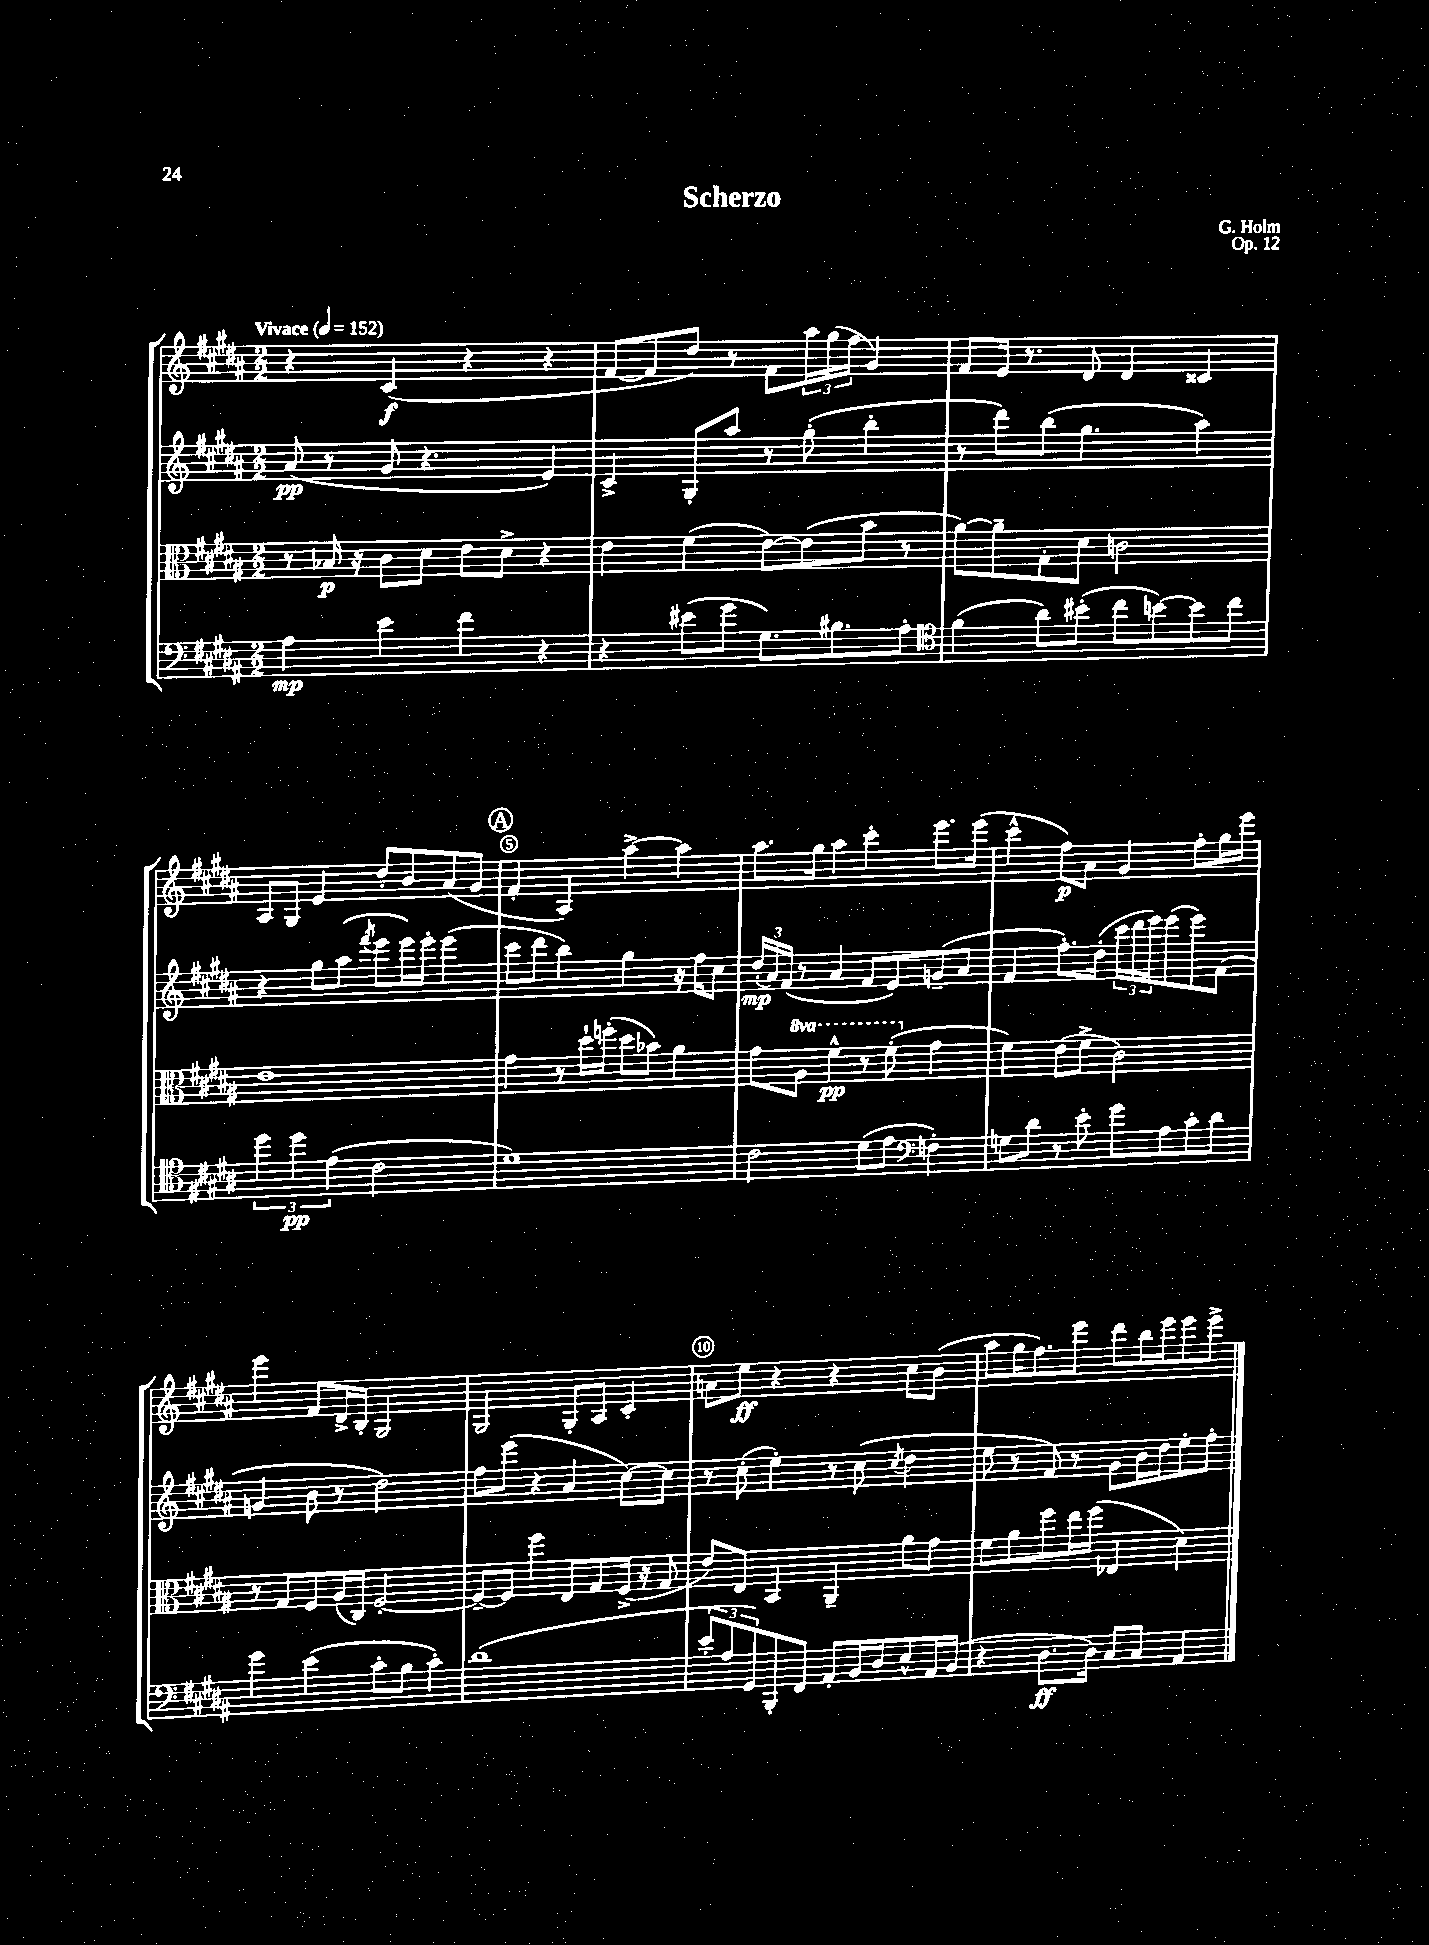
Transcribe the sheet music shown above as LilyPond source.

\header { title = "Scherzo" composer = "G. Holm" opus = "Op. 12" }
<<
\new StaffGroup <<
\new Staff = "s0" {
    \clef treble \key b \major \numericTimeSignature \time 2/2 \tempo "Vivace" 4 = 152
    r4 cis'4\f( r4 r4 |
    fis'8~ fis'8 dis''8) r8 fis'8 \tuplet 3/2 { ais''16 gis''16( fis''16 } gis'4) |
    fis'8 e'16 r8. dis'8 dis'4 cisis'4 |
    ais8 gis8 e'4 dis''8-. b'8 ais'8( gis'8 |
    \mark \markup { \circle "A" } fis'4-. ais4) ais''4~-> ais''4 |
    ais''8. gis''16 ais''4 cis'''4-. e'''8. e'''16( |
    cis'''4-^ fis''8\p) ais'8 gis'4 fis''8-. gis''16 e'''16 |
    e'''4 fis'8 dis'16-> b16-. gis2 |
    gis2 gis8-. ais8 cis'4-. |
    a'8 e''8\ff r4 r4 cis''8 b'8( |
    ais''8 gis''16 fis''8.) e'''8 dis'''8 b''16 e'''16 e'''8 e'''8-> \bar "|." |
}
\new Staff = "s1" {
    \clef treble \key b \major \numericTimeSignature \time 2/2
    ais'8\pp( r8 gis'8 r4. e'4) |
    cis'4-> gis8-. ais''8 r8 gis''8-.( b''4-. |
    r8 dis'''8) b''8( gis''4. ais''4) |
    r4 gis''8 ais''8( \acciaccatura { fis'''8 } e'''8 e'''16) e'''16-. e'''4( |
    \mark \markup { \circle "A" } cis'''8 dis'''8 b''4) gis''4 r16 fis''16 cis''8 |
    \tuplet 3/2 { dis''16-.\mp( ais'16) fis'16( } r8 ais'4 fis'8 e'8) g'8--( ais'8 |
    fis'4 fis''8.-.) dis''16-.( \tuplet 3/2 { cis'''16 dis'''16 e'''16) } e'''8( e'''8) fis'8( |
    g'4 b'8 r8 dis''2) |
    fis''8 e'''8( r4 ais'4 cis''8~) cis''8 |
    r8 cis''8-.( e''4-.) r8 cis''8( \acciaccatura { cis''8 } dis''4 |
    e''8 r8 fis'8) r8 gis'8 b'16 dis''16 e''8-. fis''8-. \bar "|." |
}
\new Staff = "s2" {
    \clef alto \key b \major \numericTimeSignature \time 2/2 \set Staff.ottavationMarkups = #ottavation-simple-ordinals
    r8 bes16\p r16 cis'8 dis'8 e'8 dis'8-> r4 |
    e'4 fis'4( e'8~) e'8( b'8 r8 |
    ais'8~) ais'8-- gis8-. dis'8 c'2 |
    e'1 |
    \mark \markup { \circle "A" } gis'4 r8 dis''16-! f''16-.( dis''8 bes'8) ais'4 |
    gis'8 \ottava #1 ais'8 fis''4-^\pp r8 fis''8-.( \ottava #0 gis'4 |
    fis'4) e'8( fis'8-> cis'2) |
    r8 gis8 fis8 ais16( cis16) fis2~-. |
    fis8~-- fis8 fis''4 e8 gis8 fis16->( r16 gis8 |
    e'8) e8 b,4 ais,4-- ais'8 gis'8 |
    fis'8 ais'8 fis''8 e''16 fis''16( ees4 dis'4) \bar "|." |
}
\new Staff = "s3" {
    \clef bass \key b \major \numericTimeSignature \time 2/2
    ais4\mp e'4 fis'4 r4 |
    r4 eis'8( gis'8 gis8.) bis8. ais8-. |
    \clef tenor fis'4( ais'8) bis'8-.( cis''8 b'8~) b'8 cis''8 |
    \tuplet 3/2 { dis''4 dis''4\pp e'4( } cis'2 |
    \mark \markup { \circle "A" } dis'1) |
    cis'2 dis'8( e'8 \clef bass f4-.) |
    g8 dis'8 r8 e'8-. gis'8 ais8 cis'8-. dis'8 |
    gis'4 e'4( cis'8-. b8 cis'4-.) |
    dis'1( |
    \tuplet 3/2 { e'8-. ais8 gis,8) } b,,8-. fis,8 ais,8-. b,16 dis16 e8-^ ais,16 b,16( |
    r4 dis8.\ff dis16) cis8 cis8 ais,4 \bar "|." |
}
>>
>>
\layout { \context { \Score \override BarNumber.break-visibility = ##(#f #t #t) barNumberVisibility = #(every-nth-bar-number-visible 5) \override BarNumber.stencil = #(make-stencil-circler 0.1 0.3 ly:text-interface::print) } }
